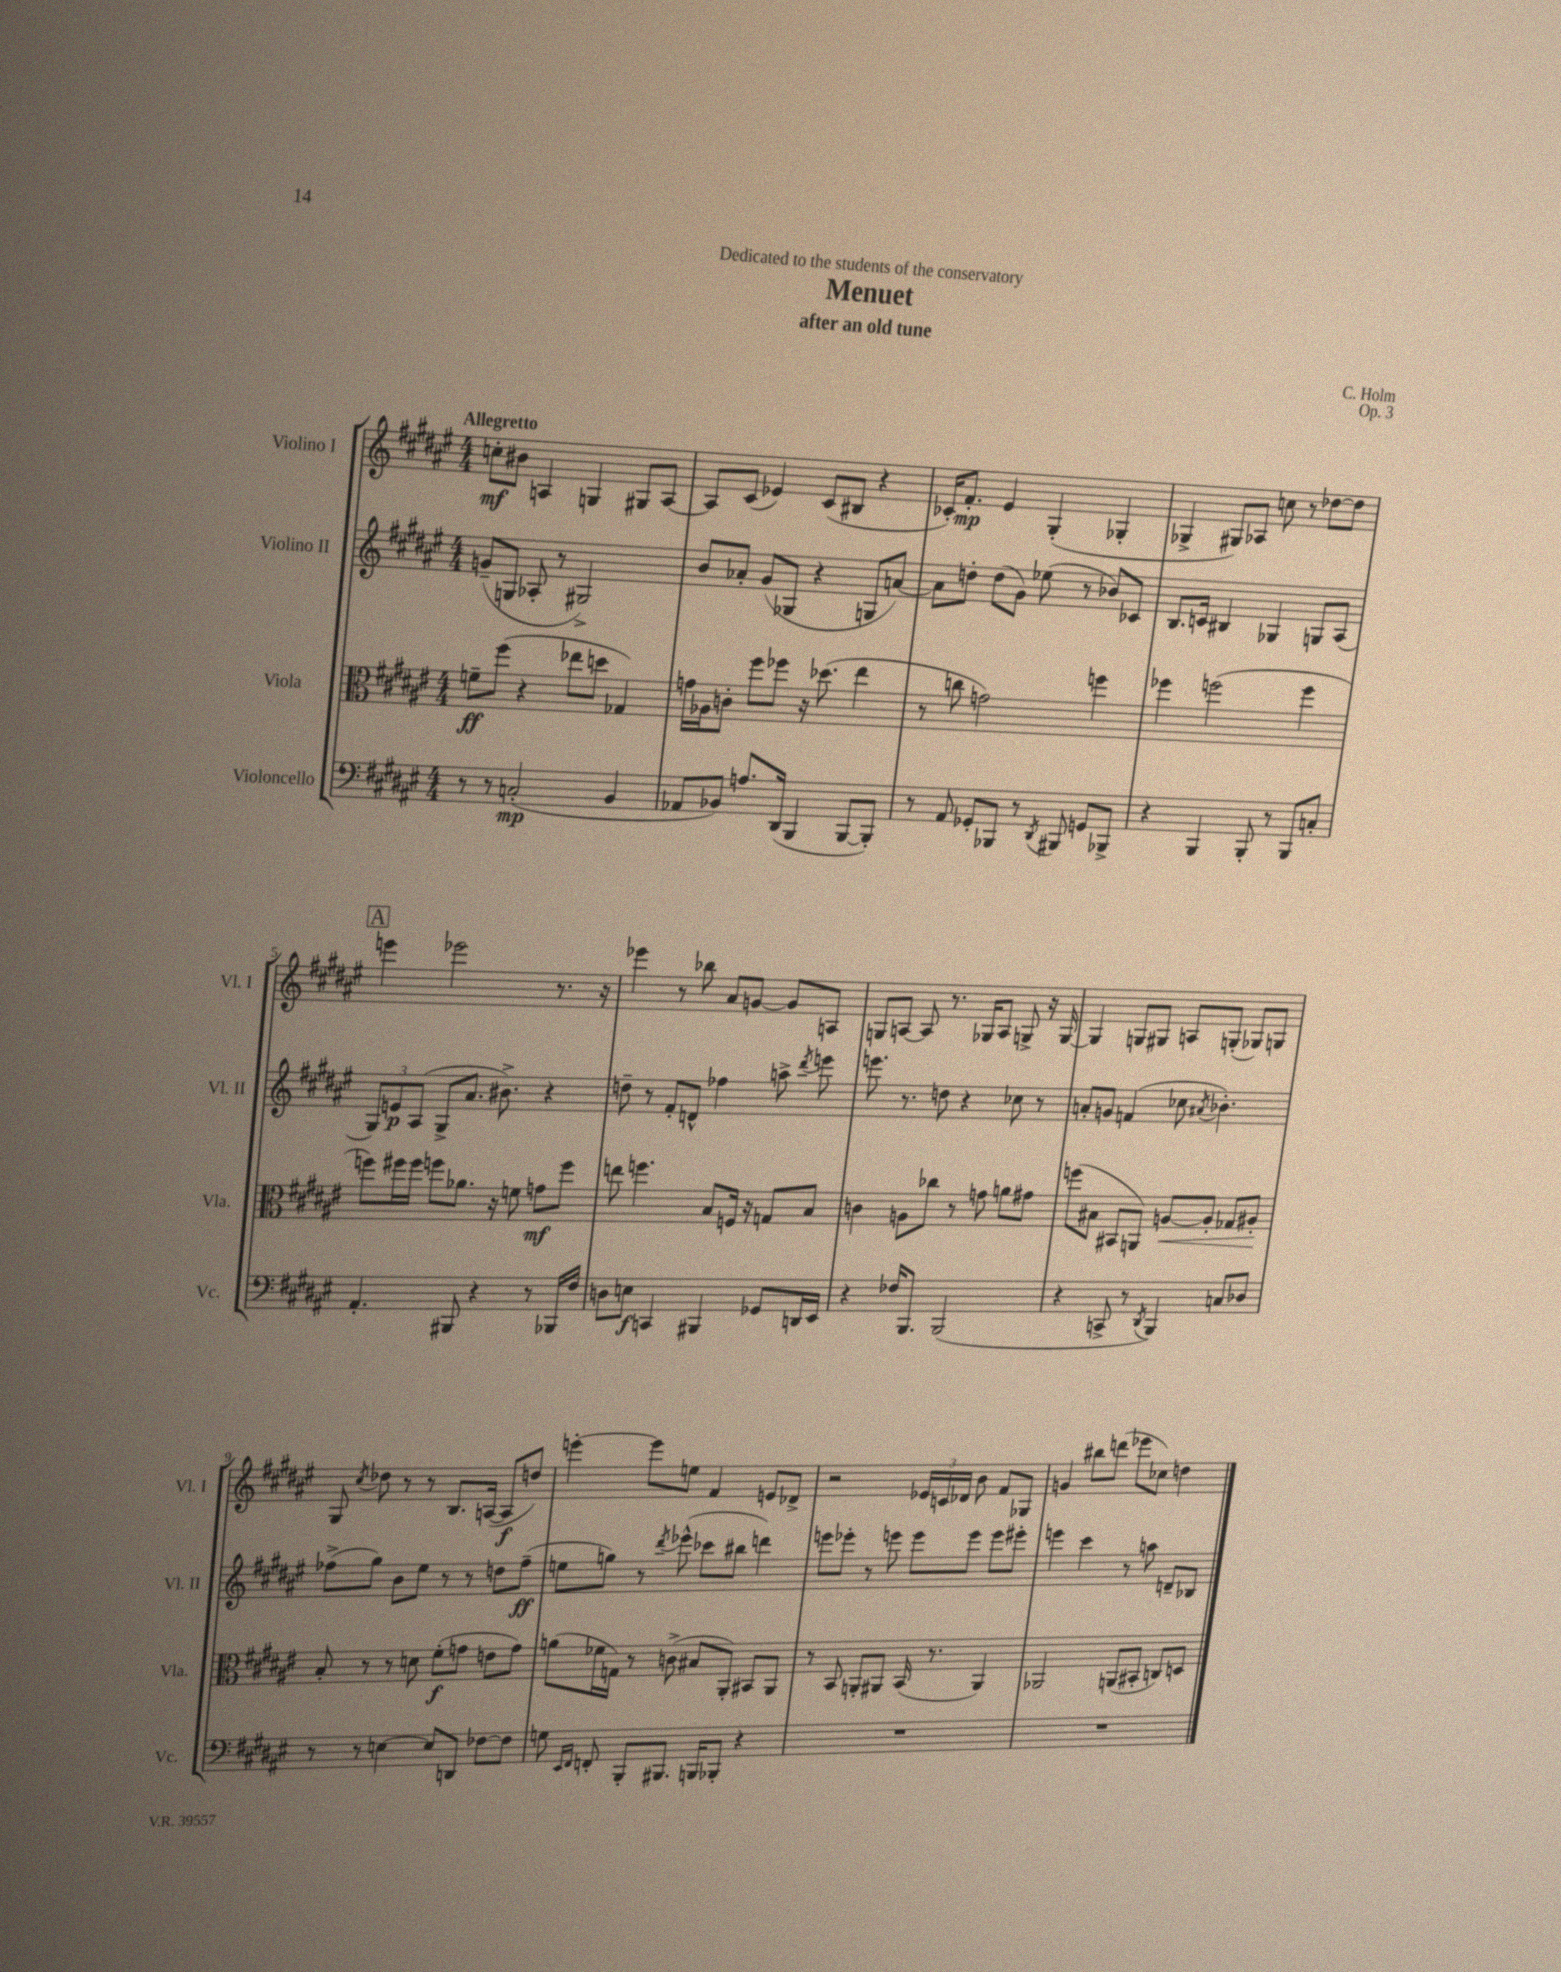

**kern	**kern	**kern	**kern
*staff4	*staff3	*staff2	*staff1
*clefF4	*clefC3	*clefG2	*clefG2
*k[f#c#g#d#a#e#]	*k[f#c#g#d#a#e#]	*k[f#c#g#d#a#e#]	*k[f#c#g#d#a#e#]
*M4/4	*M4/4	*M4/4	*M4/4
8r	8f~\L	(8g~/L	8cc'\L
8r	(8ff#\J	8G/J	8b#\J
(2C'/	4r	8A-'/	4A/
.	.	8r	.
.	8ee-\L	2G#^/)	4G/
.	8dd\J	.	.
4BB/	4G-/)	.	8G#/L
.	.	.	[8A/J
=	=	=	=
8AA-/L	16g\LL	8b/L	8A/]L
.	16A-\J	.	.
8BB-/J)	8c'\J	8a-'/J	(8c#/J
8.A/L	8ff#\L	(8g#/L	4e-/)
.	8ff-\J	8G-/J	.
(16DD#/Jk	.	.	.
4BBB/	16r	4r	(8c#/L
.	(8.dd-\	.	.
.	.	.	8B#/J
[8BBB/L	4ee#\	8G/L	4r
8BBB'/]J)	.	[8a/J)	.
=	=	=	=
8r	8r	8a\]L	16c-'/LK)
.	.	.	8.f#'/J
8AA#/	8cc\	8dd'\J	.
8GG-'/L	2g\)	(8dd\L	4e#/
8BBB-/J	.	8g#\J)	.
8r	.	(8ee-\	(4G#'/
8qDD#/	.	.	.
8BBB#/	.	8r	.
8GG/L	4ff\	8b-/L)	4G-'/
8BBB-^/J	.	8c-/J	.
=	=	=	=
4r	4ff-\	8.B/L	4G-^/
.	.	16c/Jk	.
4BBB/	(2ff\	4B#/	8G#/L)
.	.	.	8A-/J
8BBB'/	.	4G-/	8cc\
8r	.	.	8r
8BBB/L	4ff\	8G/L	[8dd-\L
8C'/J	.	(8A#/J	8dd-\]J
=	=	=	=
4.AA#'/	8ff\L)	12G#/L)	4eee\
.	.	12e/	.
.	16ff#\L	.	.
.	.	(12A#/J	.
.	16ff#\JJ	.	.
.	8ff\L	8G#^/L	2eee-\
8BBB#/	8.a-\J	8.a#/J	.
4r	.	.	.
.	16r	8.b#^\)	.
.	8f\	.	.
8r	8g\L	4r	8.r
16BBB-/LL	8ff\J	.	.
16F#/JJ	.	.	16r
=	=	=	=
8D\L	8ee\	8dd~\	4eee-\
8E\J	4.ff\	8r	.
4CC/	.	8f#'/L	8r
.	.	8d^^/J	8bb-\
4BBB#/	8B/L	4ff-\	8a#/L
.	16F/Jk	.	[8g/J
.	16r	.	.
8GG-/L	8G/L	8aa^\	8g/]L
.	.	8qddd#/	.
16DD/L	8B/J	8eee\	8A/J
16EE#/JJ	.	.	.
=	=	=	=
4r	4c\	8.eee\	8G/L
.	.	.	[8A/J
.	.	8.r	.
16F-/LK	8A\L	.	8A/]
8.BBB/J	.	.	.
.	8cc-\J	8dd\	8.r
(2BBB/	8r	4r	.
.	.	.	16G-/LK
.	8g\	.	8A/J
.	8a\L	8cc-\	8G^/
.	8g#\J	8r	16r
.	.	.	[16G/
=	=	=	=
4r	(8ff\L	8a'/L	4G/]
.	8B#\J	8g/J	.
8CC^/	8BB#/L	(4f/	8G/L
8r	8AA/J)	.	8G#/J
8qDD#/	.	.	.
4BBB/)	[8A/L	8cc-\	8A/L
.	.	8qa#/	.
.	8A'/]J	4.b-'\)	(8G'/J
8C/L	8G-/L	.	8G-/L)
8D-/J	8A#'/J	.	8G/J
=	=	=	=
8r	8B'/	(8ff-^\L	8G#/
.	.	.	8qcc#/
8r	8r	8gg#\J)	8dd-\
[4E\	8r	8b\L	8r
.	8d\	8ee#\J	8r
8E/]L	(8f#'\L	8r	8.B/L
8DD/J	8g\J	8r	.
.	.	.	([16A/Jk
[8F-\L	8e\L	8dd\L	8A/]L
8F-\]J	8g\J)	(8ff-~\J	8dd/J)
=	=	=	=
8G\	(8a\L	8ee\L	[4eee'\
16qqEE#/LL	.	.	.
16qqFF#/JJ	.	.	.
8FF'/	16f-\L	8gg\J)	.
.	16G\JJ)	.	.
8BBB'/L	8r	8r	8eee\]L
.	.	8qddd#/	.
8.BBB#/J	(8c^\	(8eee-^^\	8ee\J
.	8B#/L	8ccc-\L	4f#/
16BBB/LK	.	.	.
8BBB-'/J	8AA#'/J)	8bb#\J	.
4r	8BB#/L	4ddd\)	8e/L
.	8AA#/J	.	8d-^/J
=	=	=	=
1r	8r	8eee\L	2r
.	8BB/	8eee-'\J	.
.	8AA'/L	8r	.
.	8AA#/J	8eee\	.
.	(16BB/	8eee\L	24e-/LL
.	.	.	24c/
.	8.r	.	.
.	.	.	24d-/JJ
.	.	8eee\J	8b\
.	4AA#/)	8eee\L	8f#/L
.	.	8eee#'\J	8G-/J
=	=	=	=
1r	2AA-/	4eee\	4g/
.	.	4ccc#\	8bb#\L
.	.	.	(8ddd\J
.	(8AA/L	8r	8eee-\L
.	8BB#'/J	8aa\	8cc-\J)
.	8C/L)	8d~/L	4dd\
.	8D/J	8B-/J	.
==	==	==	==
*-	*-	*-	*-
